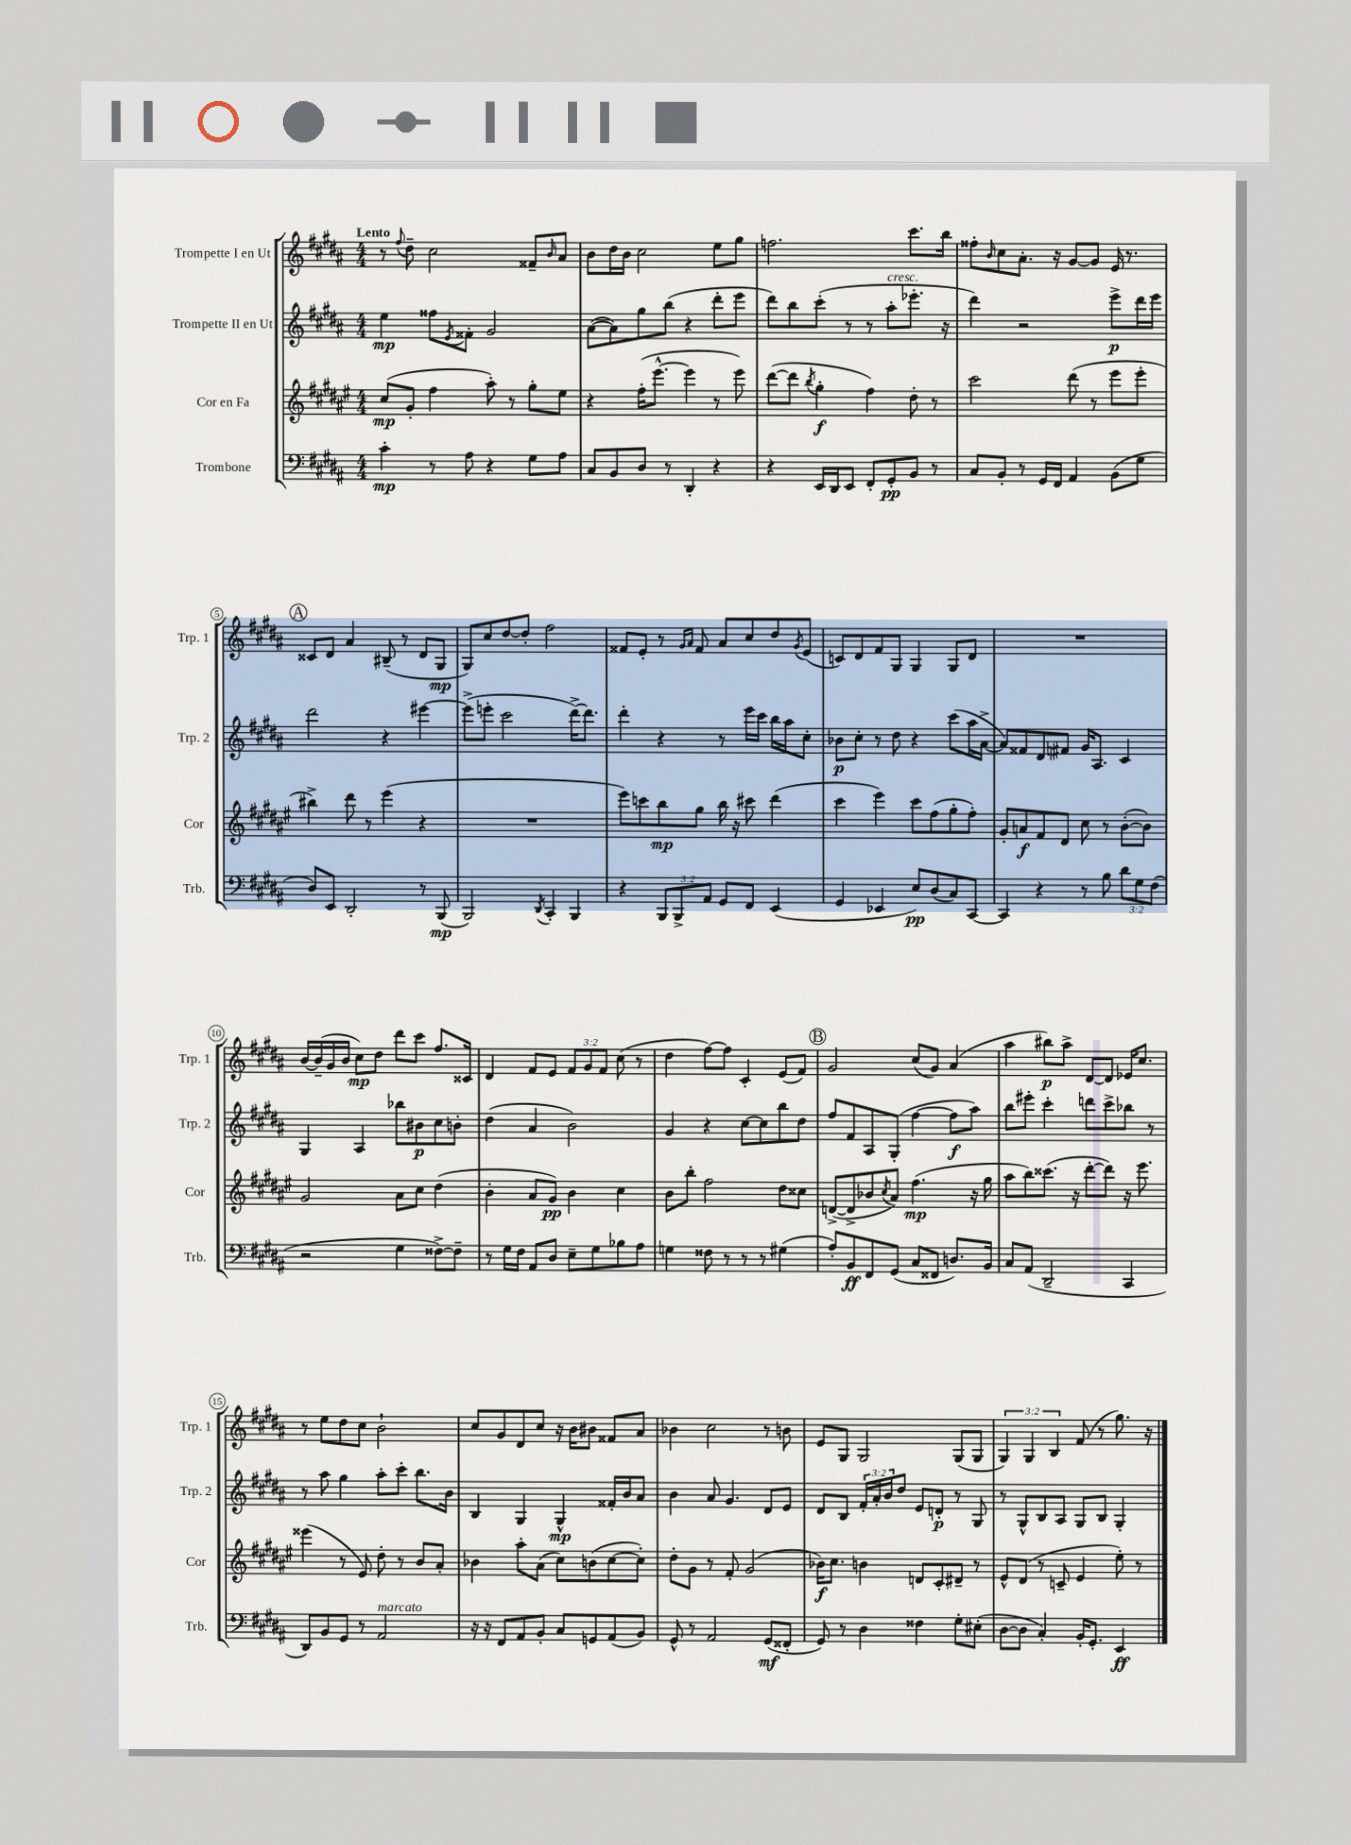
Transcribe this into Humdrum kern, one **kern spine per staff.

**kern	**dynam	**kern	**dynam	**kern	**dynam	**kern	**dynam
*part4	*part4	*part3	*part3	*part2	*part2	*part1	*part1
*staff4	*staff4	*staff3	*staff3	*staff2	*staff2	*staff1	*staff1
*I"Trombone	*	*I"Cor en Fa	*	*I"Trompette II en Ut	*	*I"Trompette I en Ut	*
*I'Trb.	*	*I'Cor	*	*I'Trp. 2	*	*I'Trp. 1	*
*clefF4	*	*clefG2	*	*clefG2	*	*clefG2	*
*k[f#c#g#d#a#]	*	*k[f#c#g#d#a#e#]	*	*k[f#c#g#d#a#]	*	*k[f#c#g#d#a#]	*
*M4/4	*	*M4/4	*	*M4/4	*	*M4/4	*
=1	=1	=1	=1	=1	=1	=1	=1
!	!	!	!	!	!	!LO:TX:a:B:t=Lento	!
4c#'\	mp	(8cc#/L	mp	4ee\	mp	8r	.
.	.	.	.	.	.	8qqff#/	.
.	.	8g#'/J	.	.	.	8dd#~\	.
8r	.	4ff#\	.	8ff##X\L	.	2cc#\	.
.	.	.	.	8qe/	.	.	.
8A#\	.	.	.	8f##X'\J	.	.	.
4r	.	8aa#'\)	.	2g#/	.	.	.
.	.	8r	.	.	.	.	.
8G#\L	.	8gg#'\L	.	.	.	8f##X~/L	.
.	.	.	.	.	.	16qqb/	.
8A#\J	.	8ee#\J	.	.	.	8a#/J	.
=2	=2	=2	=2	=2	=2	=2	=2
8C#/L	.	4r	.	([8a#\L	.	8b\L	.
8BB/	.	.	.	8a#\])	.	16dd#\L	.
.	.	.	.	.	.	16b\JJ	.
8D#/J	.	(16ff#'\KL	.	8gg#\	.	2cc#\	.
.	.	[8.eee#^^\J	.	.	.	.	.
8r	.	.	.	(8bb\J	.	.	.
4DD#'/	.	4eee#\]	.	4r	.	.	.
4r	.	8r	.	8ddd#'\L	.	8ee\L	.
.	.	8eee#\)	.	8eee\J	.	8gg#\J	.
=3	=3	=3	=3	=3	=3	=3	=3
4r	.	([8ddd#\L	.	8ddd#\L)	.	2.ffn\	.
.	.	8ddd#\J]	.	8bb\	.	.	.
.	.	8qbb/	.	.	.	.	.
16EE/LL	.	4gg#'\	f	(8ccc#'\J	.	.	.
16DD#/J	.	.	.	.	.	.	.
8EE/J	.	.	.	8r	.	.	.
8FF#'/L	.	4ff#\)	.	8r	.	.	.
!	!	!	!	!LO:TX:a:i:t=cresc.	!	!	!
8GG#'/	pp	.	.	8aa#'\L	.	.	.
8BB/J	.	8dd#'\	.	8.eee-X'\J	.	8.ccc#\L	.
8r	.	8r	.	.	.	.	.
.	.	.	.	16r	.	16bb\Jk	.
=4	=4	=4	=4	=4	=4	=4	=4
8C#/L	.	2ccc#\	.	4ddd#\)	.	8ff##X'\L	.
.	.	.	.	.	.	16qqb/	.
8BB'/J	.	.	.	.	.	8cc#\	.
8r	.	.	.	2r	.	8.a#'\J	.
16GG#/LL	.	.	.	.	.	.	.
16FF#/JJ	.	.	.	.	.	16r	.
4AA#/	.	(8ddd#\	.	.	.	[8g#/L	.
.	.	8r	.	.	.	8g#/J]	.
(8BB\L	.	8eee#\L	.	8eee^\L	p	16e/	.
.	.	.	.	.	.	8.r	.
8G#\J	.	8eee#'\J	.	16ddd#\L	.	.	.
.	.	.	.	16eee\JJ	.	.	.
!!LO:LB:g=z
!!LO:REH:place=s1:t=A
=5	=5	=5	=5	=5	=5	=5	=5
8D#/L)	.	4bb#X^\)	.	2ddd#\	.	8c##X/L	.
8EE/J	.	.	.	.	.	8d#/J	.
2DD#'/	.	8ddd#\	.	.	.	4a#/	.
.	.	8r	.	.	.	.	.
.	.	(4eee#\	.	4r	.	(8B#X~/	.
.	.	.	.	.	.	8r	.
8r	.	4r	.	[4eee#X\	.	8d#/L	.
(8BBB/	mp	.	.	.	.	8G#/J	mp
=6	=6	=6	=6	=6	=6	=6	=6
2BBB/)	.	1r	.	(8eee#^\L]	.	8G#/L)	.
.	.	.	.	8eeen'\J	.	8cc#/	.
.	.	.	.	2ccc#\	.	[8dd#/	.
.	.	.	.	.	.	8dd#'/J]	.
8qDD#/	.	.	.	.	.	.	.
4CC#'/	.	.	.	.	.	2ff#\	.
4BBB/	.	.	.	[16ddd#^\KL)	.	.	.
.	.	.	.	8.ddd#\J]	.	.	.
=7	=7	=7	=7	=7	=7	=7	=7
4r	.	8eee#\L)	.	4ddd#'\	.	8f##X/L	.
.	.	8cccn\	.	.	.	8e'/J	.
12BBB/L	.	8bb\	mp	4r	.	8r	.
12BBB^/	.	.	.	.	.	.	.
.	.	.	.	.	.	16qqg#/LL	.
.	.	.	.	.	.	16qqa#/JJ	.
.	.	8gg#\J	.	.	.	8f##/	.
12AA#/J	.	.	.	.	.	.	.
8GG#/L	.	16bb\	.	8r	.	8a#/L	.
.	.	16r	.	.	.	.	.
8FF#/J	.	8ccc#X\	.	16eee\LL	.	8cc#/	.
.	.	.	.	16ccc#\JJ	.	.	.
(4EE/	.	(4ddd#\	.	16bb\LL	.	8dd#/	.
.	.	.	.	16aa#\J	.	.	.
.	.	.	.	.	.	8qg#/	.
.	.	.	.	8cc#'\J	.	(8e/J	.
=8	=8	=8	=8	=8	=8	=8	=8
4GG#/	.	4ccc#\	.	8b-X\L	p	8cn/L)	.
.	.	.	.	8cc#'\J	.	8d#/	.
4EE-X/	.	4eee#\)	.	8r	.	8f#/	.
.	.	.	.	8dd#\	.	8G#/J	.
8E/L)	pp	8ccc#\L	.	4r	.	4G#/	.
(8D#/	.	(8ff#\	.	.	.	.	.
8C#/)	.	8gg#'\	.	(8ccc#\L	.	8G#/L	.
[8CC#/J	.	8ff#'\J)	.	16aa#\L	.	8d#/J	.
.	.	.	.	[16a#^\JJ	.	.	.
=9	=9	=9	=9	=9	=9	=9	=9
4CC#/]	.	8g#'/L	.	8a#/L])	.	1r	.
.	.	8an/	f	8f##X/	.	.	.
4r	.	8f#/	.	8d#/	.	.	.
.	.	8d#/J	.	8f#X/J	.	.	.
8r	.	8cc#\	.	16g#/KL	.	.	.
.	.	.	.	8.A#/J	.	.	.
8B\	.	8r	.	.	.	.	.
12d#\L	.	([8b'\L	.	4c#/	.	.	.
12G#\	.	.	.	.	.	.	.
.	.	8b\J])	.	.	.	.	.
(12F#\J	.	.	.	.	.	.	.
!!LO:LB:g=z
=10	=10	=10	=10	=10	=10	=10	=10
2r	.	2g#/	.	4G#/	.	[16b/LL	.
.	.	.	.	.	.	(16b~/]	.
.	.	.	.	.	.	16g#/	.
.	.	.	.	.	.	16b/JJ	.
.	.	.	.	4A#/	.	8cc#\L)	mp
.	.	.	.	.	.	8dd#\J	.
4G#\	.	8a#\L	.	8bb-X\L	.	8ddd#\L	.
.	.	8cc#\J	.	8b#X\	p	8ccc#\J	.
[8F##X^\L)	.	(4dd#\	.	8cc#\	.	8.ff#/L	.
8F##~\J]	.	.	.	8bn'\J	.	.	.
.	.	.	.	.	.	16c##X/Jk	.
=11	=11	=11	=11	=11	=11	=11	=11
8r	.	4b'\	.	(4dd#\	.	4d#/	.
16G#\LL	.	.	.	.	.	.	.
16F#\JJ	.	.	.	.	.	.	.
8AA#/L	.	8a#/L	.	4a#/	.	8f#/L	.
8D#/J	.	8g#/J)	pp	.	.	8e/J	.
8E~\L	.	4b\	.	2b\)	.	12f#/L	.
.	.	.	.	.	.	12g#/	.
8G#\	.	.	.	.	.	.	.
.	.	.	.	.	.	12f#/J	.
8B-X\	.	4cc#\	.	.	.	(8cc#\	.
8A#\J	.	.	.	.	.	8r	.
=12	=12	=12	=12	=12	=12	=12	=12
4Gn\	.	8b\L	.	4g#/	.	4dd#\	.
.	.	8bb'\J	.	.	.	.	.
8F##X\	.	2ff#\	.	4r	.	[8ff#\L)	.
8r	.	.	.	.	.	8ff#\J]	.
8r	.	.	.	[8cc#\L	.	4c#'/	.
8r	.	.	.	8cc#\]	.	.	.
(4G#X\	.	8dd#\L	.	8bb\	.	(8e/L	.
.	.	8cc##X\J	.	8dd#\J	.	8f#/J)	.
!!LO:REH:place=s1:t=B
=13	=13	=13	=13	=13	=13	=13	=13
8A#'/L)	.	([8dn^/L	.	8ff#/L	.	2g#/	.
8BB/	ff	8d^/]	.	8f#/	.	.	.
8FF#/	.	8b-X/	.	8A#/	.	.	.
.	.	8qcc#/	.	.	.	.	.
(8GG#/J	.	8a#/J)	.	(8G#'/J	.	.	.
8C#/L	.	(4.ff#\	mp	[4ff#\	.	(8cc#/L	.
8FF##X/J	.	.	.	.	.	8g#/J)	.
8.Dn/L)	.	.	.	8ff#\L]	f	(4a#/	.
.	.	16r	.	8aa#\J)	.	.	.
16BB/Jk	.	16gg#\	.	.	.	.	.
=14	=14	=14	=14	=14	=14	=14	=14
8C#/L	.	8aa#\L	.	8bb\L	.	4aa#\	.
(8AA#/J	.	8bb\)	.	8eee#X'\J	.	.	.
2DD#~/	.	(8.ccc##X\J	.	4ccc#'\	.	8bb#X\L)	p
.	.	.	.	.	.	8aa#^\J	.
.	.	16r	.	.	.	.	.
.	.	[8ddd#'\L	.	8dddn\L	.	[8d#/L	.
.	.	8ddd#\J])	.	8ccc#^\	.	8d#/J]	.
4CC#/	.	16r	.	8bb-X\J	.	16e-X/KL	.
.	.	8.eee#\	.	.	.	8.cc#/J	.
.	.	.	.	8r	.	.	.
!!LO:LB:g=z
=15	=15	=15	=15	=15	=15	=15	=15
8DD#/L)	.	(4eee##X\	.	8r	.	8r	.
8BB/	.	.	.	8aa#\	.	8ee\L	.
8GG#/J	.	8r	.	4gg#\	.	8dd#\	.
8r	.	8e#/)	.	.	.	8cc#\J	.
!LO:TX:a:i:t=marcato	!	!	!	!	!	!	!
2AA#/	.	8dd#'\	.	8aa#'\L	.	2b`\	.
.	.	8r	.	8ccc#'\J	.	.	.
.	.	8b/L	.	8.bb\L	.	.	.
.	.	8a#'/J	.	.	.	.	.
.	.	.	.	16b\Jk	.	.	.
=16	=16	=16	=16	=16	=16	=16	=16
16r	.	4b-X\	.	4B/	.	8cc#/L	.
16r	.	.	.	.	.	.	.
8FF#/L	.	.	.	.	.	8g#/	.
8AA#/	.	8aa#'\L	.	4G#/	.	8d#/	.
8BB'/J	.	(8a#\J	.	.	.	8cc#/J	.
8C#/L	.	8cc#\L)	.	4G#^^/	mp	16r	.
.	.	.	.	.	.	16b\KL	.
8GGn/	.	(8bn\	.	.	.	8b#X\J	.
(8AA#/	.	[8cc#\	.	16f##X'/LL	.	8f##X/L	.
.	.	.	.	16b/J	.	.	.
8BB/J)	.	8cc#'\J])	.	8a#/J	.	8a#/J	.
=17	=17	=17	=17	=17	=17	=17	=17
8GG#^^/	.	8dd#'\L	.	4b\	.	4b-X\	.
8r	.	8g#\J	.	.	.	.	.
2AA#/	.	8r	.	8a#/	.	2cc#\	.
.	.	8f#'/	.	4.g#/	.	.	.
.	.	(2g#/	.	.	.	.	.
(8GG#/L	mf	.	.	8d#/L	.	8r	.
8FF##X'/J	.	.	.	8e/J	.	8bn\	.
=18	=18	=18	=18	=18	=18	=18	=18
8GG#/)	.	16b-X\KL)	f	8d#/L	.	8e/L	.
.	.	8.cc#\J	.	.	.	.	.
8r	.	.	.	8B/J	.	8G#/J	.
4D#\	.	4bn\	.	24f#'/LL	.	2G#/	.
.	.	.	.	24a#'/	.	.	.
.	.	.	.	24b/J	.	.	.
.	.	.	.	8dd#/J	.	.	.
4F##X\	.	8dn/L	.	8e/L	.	.	.
.	.	8c#'/	.	8dn'/J	p	.	.
8G#'\L	.	8d#X~/J	.	8r	.	(8G#/L	.
(8E#X'\J	.	8r	.	8G#/	.	8G#/J	.
=19	=19	=19	=19	=19	=19	=19	=19
[8D#\L	.	8e#^^/L	.	8r	.	6G#/)	.
8D#\J]	.	(8d#/J	.	8G#^^/L	.	.	.
.	.	.	.	.	.	6G#/	.
4C#'/)	.	8r	.	8B/	.	.	.
.	.	.	.	.	.	6B/	.
.	.	8cn~/	.	8A#/J	.	.	.
16BB'/KL	.	4e#/	.	8G#/L	.	(8f#/	.
8.GG#'/J	.	.	.	.	.	.	.
.	.	.	.	8B/J	.	8r	.
4EE/	ff	8ee#'\)	.	4G#'/	.	8.gg#\)	.
.	.	8r	.	.	.	.	.
.	.	.	.	.	.	16r	.
==	==	==	==	==	==	==	==
*-	*-	*-	*-	*-	*-	*-	*-
